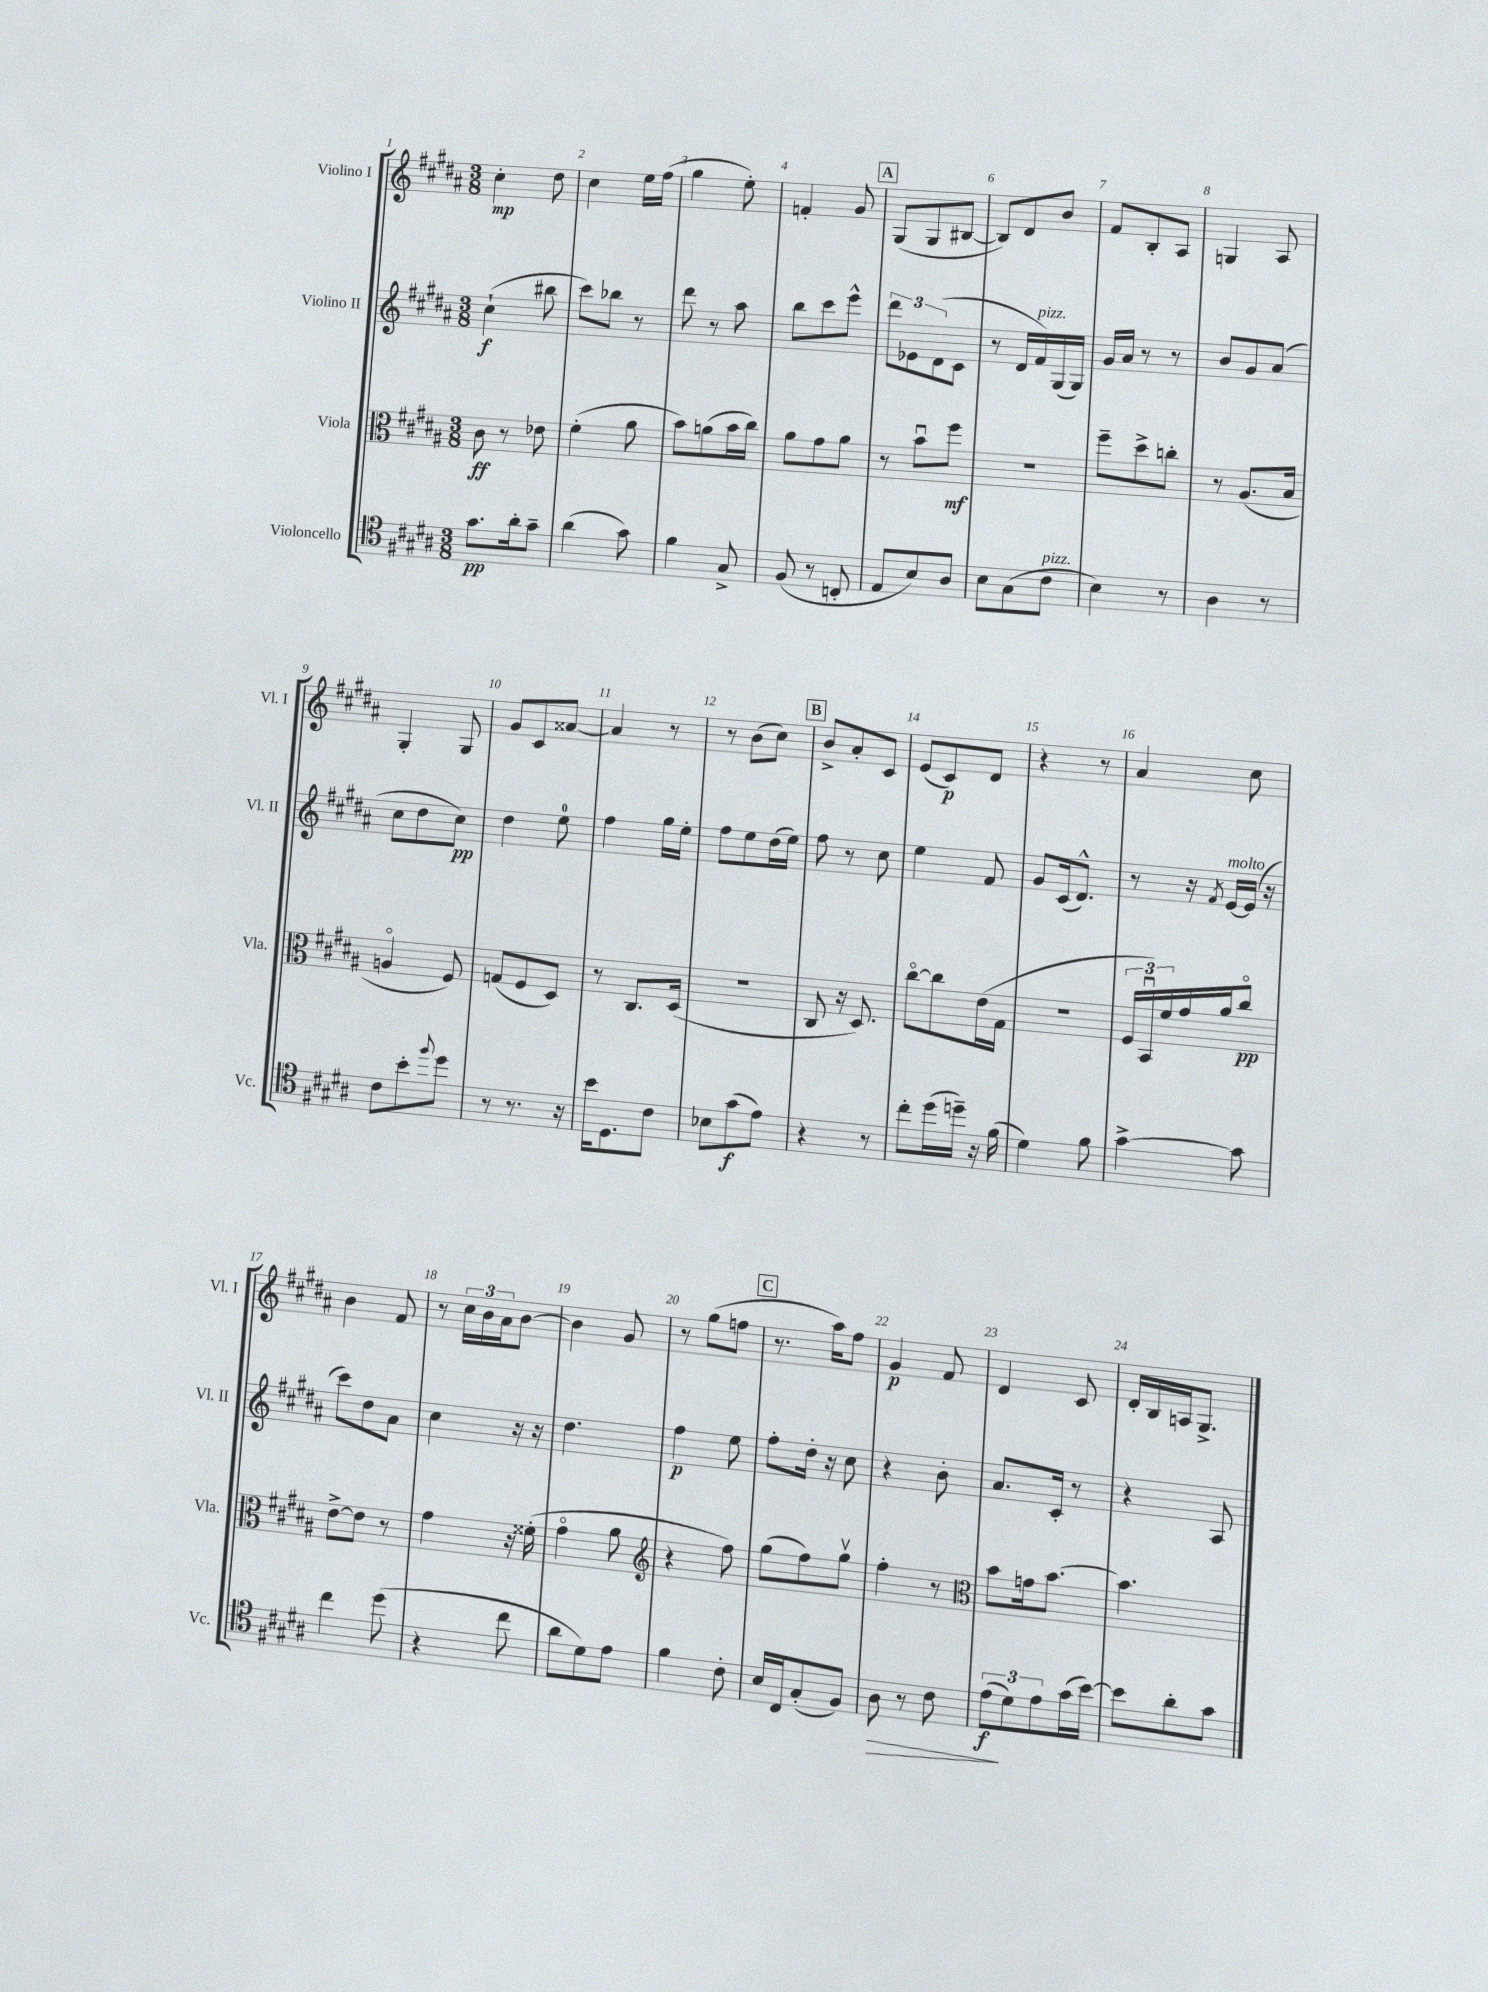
<<
\new StaffGroup <<
\new Staff = "s0" \with { instrumentName = "Violino I" shortInstrumentName = "Vl. I" } {
    \clef treble \key b \major \numericTimeSignature \time 3/8
    cis''4-.\mp dis''8 |
    cis''4 e''16 fis''16( |
    gis''4 e''8-.) |
    f'4-. gis'8 |
    \mark \markup { \box "A" } gis8( gis8 bis8~ |
    bis8) dis'8 b'8 |
    fis'8 b8-. ais8 |
    g4 ais8 |
    gis4-. gis8 |
    gis'8 cis'8 aisis'8~ |
    aisis'4 r8 |
    r8 b'8( cis''8) |
    \mark \markup { \box "B" } b'8-> ais'8-. cis'8 |
    e'8( cis'8\p) dis'8 |
    r4 r8 |
    ais'4 cis''8 |
    b'4 fis'8 |
    r8 \tuplet 3/2 { cis''16 b'16 ais'16 } b'8~ |
    b'4 gis'8 |
    r8 gis''8( f''8 |
    \mark \markup { \box "C" } r8. ais''16) fis''8 |
    gis'4\p fis'8 |
    dis'4 cis'8 |
    dis'16-. b16 a16 gis8.-> \bar "|." |
}
\new Staff = "s1" \with { instrumentName = "Violino II" shortInstrumentName = "Vl. II" } {
    \clef treble \key b \major \numericTimeSignature \time 3/8
    cis''4-!\f( bis''8 |
    cis'''8) bes''8 r8 |
    dis'''8 r8 ais''8 |
    b''8 cis'''8 e'''8-^ |
    \mark \markup { \box "A" } \tuplet 3/2 { dis'''8 ees'8 dis'8( } cis'8 |
    r8 dis'16 fis'16^\markup { \italic "pizz." }) gis16( gis16) |
    gis'16 ais'16 r8 r8 |
    b'8 gis'8 ais'8( |
    cis''8 dis''8 cis''8\pp) |
    dis''4 e''8-0 |
    fis''4 gis''16 e''16-. |
    fis''8 e''8 dis''16( e''16) |
    \mark \markup { \box "B" } fis''8 r8 cis''8 |
    e''4 fis'8 |
    gis'8 cis'16( dis'8.-^) |
    r8 r16 \acciaccatura { fis'8 } e'16~^\markup { \italic "molto" } e'16( r16 |
    cis'''8) dis''8 ais'8 |
    cis''4 r16 r16 |
    dis''4. |
    fis''4\p e''8 |
    \mark \markup { \box "C" } fis''8-. dis''16-. r16 cis''8 |
    r4 b'8-. |
    ais'8. cis'16-. r8 |
    r4 ais8 \bar "|." |
}
\new Staff = "s2" \with { instrumentName = "Viola" shortInstrumentName = "Vla." } {
    \clef alto \key b \major \numericTimeSignature \time 3/8
    cis'8\ff r8 ees'8 |
    fis'4-.( ais'8 |
    b'8) a'8( b'16 cis''16) |
    ais'8 gis'8 ais'8 |
    \mark \markup { \box "A" } r8 b'8\downbow fis''8\mf |
    R4. |
    fis''8-- dis''8-> c''8-. |
    r8 ais8.( b16 |
    a4\flageolet fis8) |
    g8( fis8 dis8) |
    r8 cis8. dis16( |
    R4. |
    \mark \markup { \box "B" } cis8 r16 dis8.) |
    cis''8~\flageolet cis''8 e'16( gis16 |
    R4. |
    \tuplet 3/2 { fis16 b,16\downbow) fis'16 } gis'16 ais'16 cis''8\flageolet\pp |
    e'8~-> e'8 r8 |
    gis'4 r16 fisis'16-.( |
    gis'4\flageolet ais'8 |
    \clef treble r4 fis''8) |
    \mark \markup { \box "C" } gis''8( fis''8) gis''8\upbow |
    fis''4-. r8 |
    \clef alto b'8 g'16 b'8.~ |
    b'4. \bar "|." |
}
\new Staff = "s3" \with { instrumentName = "Violoncello" shortInstrumentName = "Vc." } {
    \clef tenor \key b \major \numericTimeSignature \time 3/8
    gis'8.\pp ais'16-. gis'8-- |
    ais'4( gis'8) |
    fis'4 gis8-> |
    fis8( r8 c8-. |
    \mark \markup { \box "A" } e8 b8) ais8 |
    b8 gis8( cis'8^\markup { \italic "pizz." } |
    b4) r8 |
    ais4 r8 |
    cis'8 b'8-. \appoggiatura { fis''8 } dis''8 |
    r8 r8. r16 |
    b'16 dis8. cis'8 |
    bes8 gis'8\f( e'8) |
    \mark \markup { \box "B" } r4 r8 |
    cis''8-. dis''16( d''16--) r16 fis'16( |
    dis'4) fis'8 |
    gis'4~-> gis'8 |
    cis''4 dis''8( |
    r4 cis''8 |
    ais'8 dis'8) e'8 |
    fis'4 cis'8-. |
    \mark \markup { \box "C" } b16 cis16 gis8-.( fis8) |
    ais8\> r8 cis'8 |
    \tuplet 3/2 { e'8\f\!( dis'8) e'8 } gis'16( b'16~) |
    b'8 ais'8-. gis'8 \bar "|." |
}
>>
>>
\layout { \context { \Score \override BarNumber.break-visibility = ##(#f #t #t) barNumberVisibility = #all-bar-numbers-visible } }
